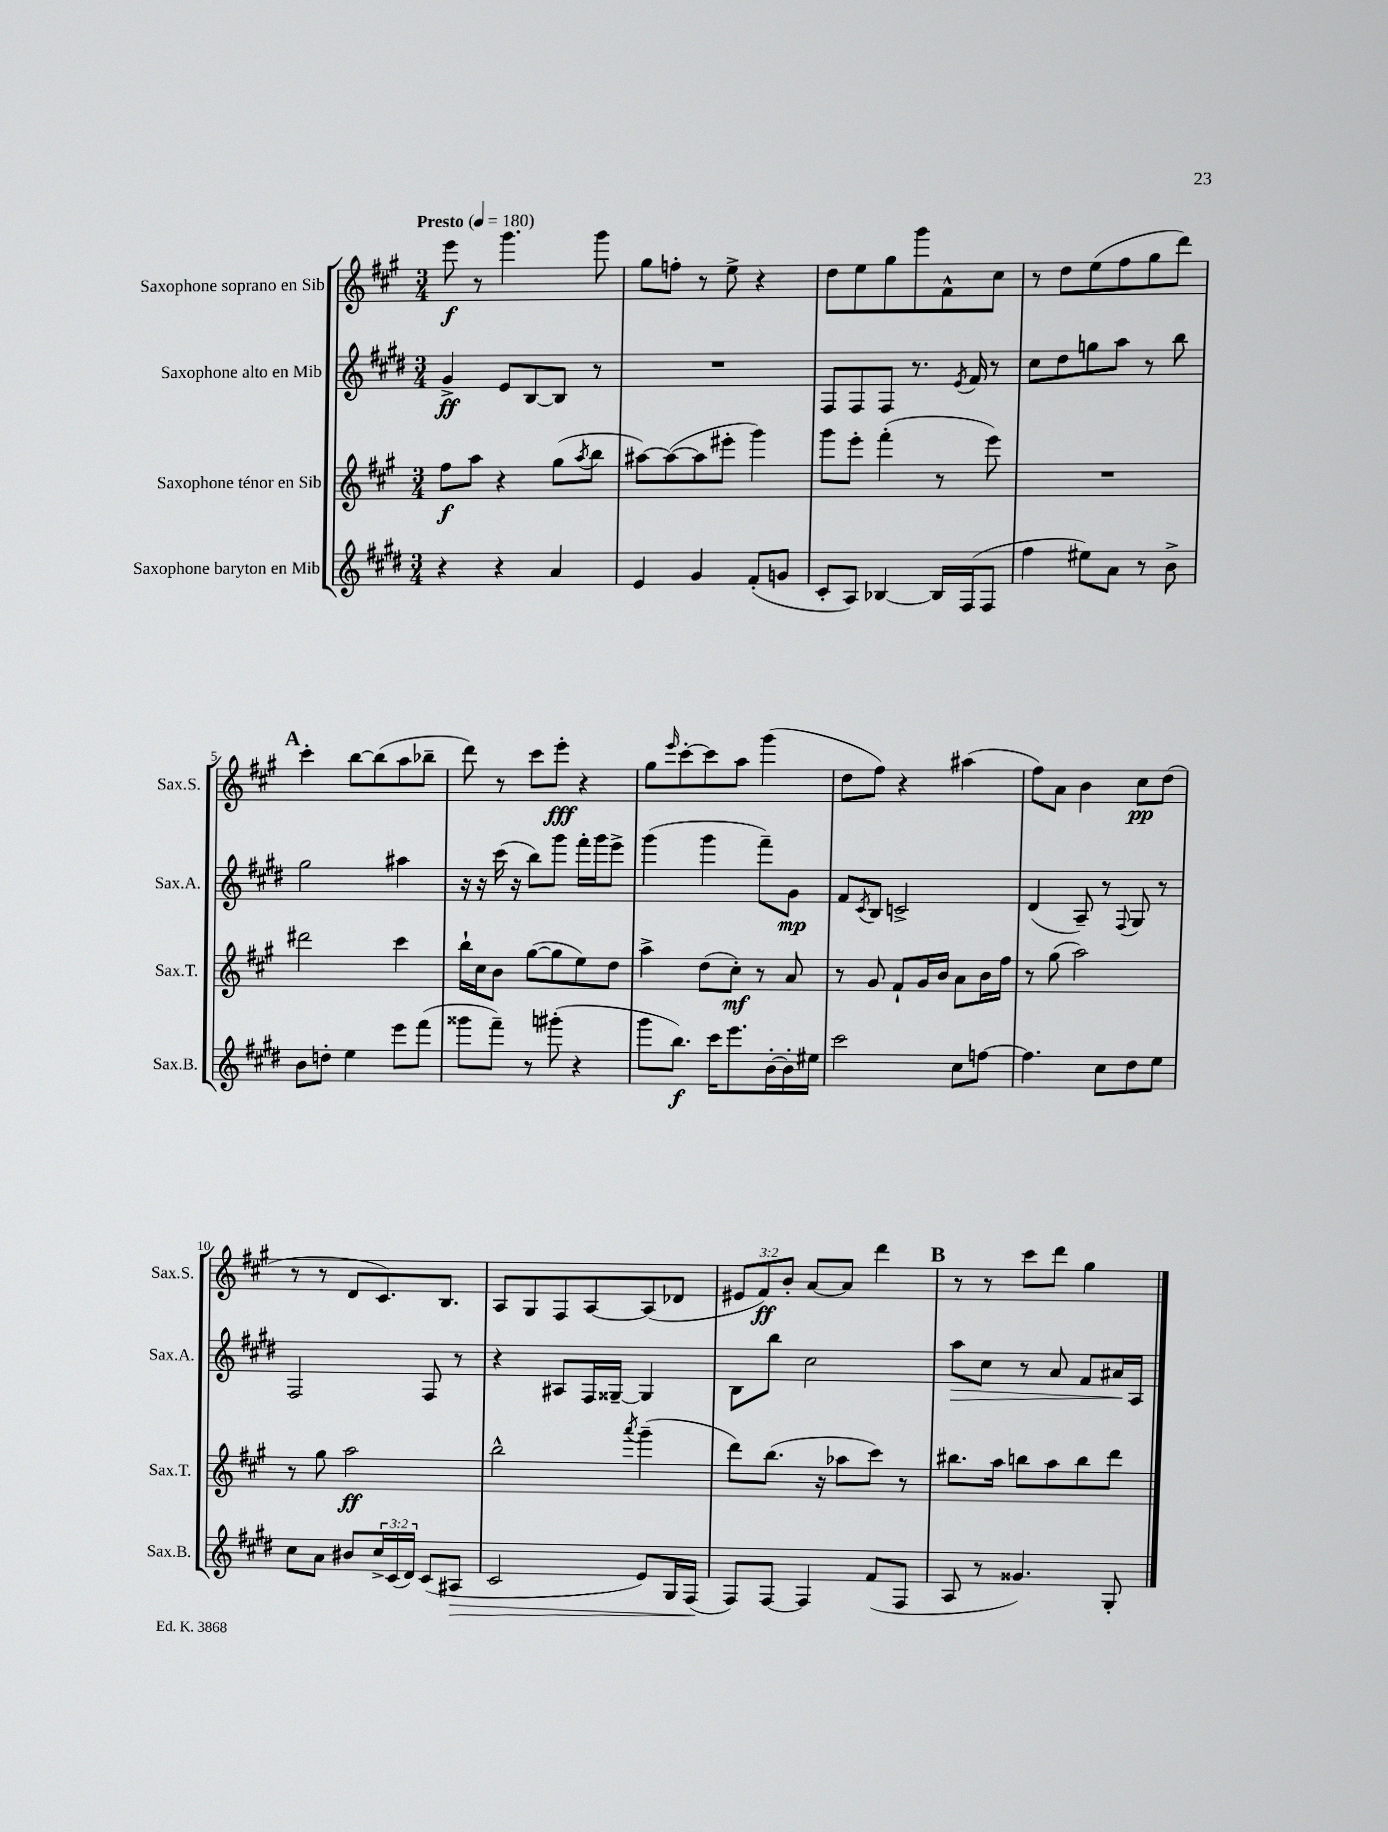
<<
\new StaffGroup <<
\new Staff = "s0" \with { instrumentName = "Saxophone soprano en Sib" shortInstrumentName = "Sax.S." } {
    \clef treble \key a \major \numericTimeSignature \time 3/4 \override Staff.TupletNumber.text = #tuplet-number::calc-fraction-text \tempo "Presto" 4 = 180
    e'''8\f r8 gis'''4. gis'''8 |
    gis''8 f''8-. r8 e''8-> r4 |
    d''8 e''8 gis''8 gis'''8 fis'8-^ cis''8 |
    r8 d''8 e''8( fis''8 gis''8 d'''8) |
    \mark \markup { \bold "A" } cis'''4-. b''8~ b''8( a''8 bes''8-- |
    d'''8) r8 cis'''8 e'''8-.\fff r4 |
    gis''8 \grace { e'''16 } cis'''8~-. cis'''8 a''8 gis'''4( |
    d''8 fis''8) r4 ais''4( |
    fis''8) a'8 b'4 cis''8\pp d''8( |
    r8 r8 d'8 cis'8.) b8. |
    a8 gis8 fis8 a8~ a8( des'8 |
    \tuplet 3/2 { eis'8 fis'8\ff) b'8-. } a'8~ a'8 d'''4 |
    \mark \markup { \bold "B" } r8 r8 cis'''8 d'''8 gis''4 \bar "|." |
}
\new Staff = "s1" \with { instrumentName = "Saxophone alto en Mib" shortInstrumentName = "Sax.A." } {
    \clef treble \key e \major \numericTimeSignature \time 3/4
    gis'4->\ff e'8 b8~ b8 r8 |
    R2. |
    fis8 fis8 fis8 r8. \acciaccatura { e'8 } fis'16 r8 |
    cis''8 dis''8 g''8 a''8 r8 b''8 |
    \mark \markup { \bold "A" } gis''2 ais''4 |
    r16 r16 cis'''16( r16 b''8) gis'''8 fis'''16-. gis'''16 e'''8-> |
    gis'''4( gis'''4 fis'''8--) gis'8\mp |
    fis'8 \acciaccatura { cis'8 } b8 c'2-> |
    dis'4( a8--) r8 \appoggiatura { fis8 } gis8 r8 |
    fis2 fis8 r8 |
    r4 ais8 fis16 gisis16~-- gisis4 |
    b8 b''8 cis''2 |
    \mark \markup { \bold "B" } a''8\> cis''8 r8 a'8 fis'8 ais'16\! a16 \bar "|." |
}
\new Staff = "s2" \with { instrumentName = "Saxophone ténor en Sib" shortInstrumentName = "Sax.T." } {
    \clef treble \key a \major \numericTimeSignature \time 3/4
    fis''8\f a''8 r4 gis''8( \acciaccatura { a''8 } b''8 |
    ais''8~) ais''8~( ais''8 eis'''8-. gis'''4) |
    gis'''8 e'''8-. fis'''4-.( r8 e'''8) |
    R2. |
    \mark \markup { \bold "A" } dis'''2 cis'''4 |
    b''16-! cis''16 b'8 gis''8~( gis''8 e''8) d''8 |
    a''4-> d''8( cis''8-.\mf) r8 a'8 |
    r8 gis'8 fis'8-! gis'16 b'16 a'8 b'16 fis''16 |
    r8 gis''8( a''2) |
    r8 gis''8 a''2\ff |
    b''2-^ \acciaccatura { a'''8 } gis'''4--( |
    d'''8) b''8.( r16 aes''8 cis'''8) r8 |
    \mark \markup { \bold "B" } bis''8. a''16 b''8 a''8 b''8 d'''8 \bar "|." |
}
\new Staff = "s3" \with { instrumentName = "Saxophone baryton en Mib" shortInstrumentName = "Sax.B." } {
    \clef treble \key e \major \numericTimeSignature \time 3/4 \override Staff.TupletNumber.text = #tuplet-number::calc-fraction-text
    r4 r4 a'4 |
    e'4 gis'4 fis'8-.( g'8 |
    cis'8-. a8) bes4~ bes16 fis16( fis8 |
    fis''4 eis''8) a'8 r8 b'8-> |
    \mark \markup { \bold "A" } b'8 d''8-. e''4 e'''8 fis'''8( |
    gisis'''8 fis'''8--) r8 gis'''8-.( r4 |
    gis'''8 b''8.\f) cis'''16 e'''8. b'16~-. b'16-. eis''16 |
    cis'''2 cis''8 f''8~ |
    f''4. cis''8 dis''8 e''8 |
    cis''8 a'8 bis'8 \tuplet 3/2 { cis''16-> cis'16( dis'16) } cis'8( ais8\> |
    cis'2 e'8) gis16 fis16\!( |
    fis8) fis8~ fis4 fis'8( fis8 |
    \mark \markup { \bold "B" } a8 r8 gisis'4.) gis8-. \bar "|." |
}
>>
>>
